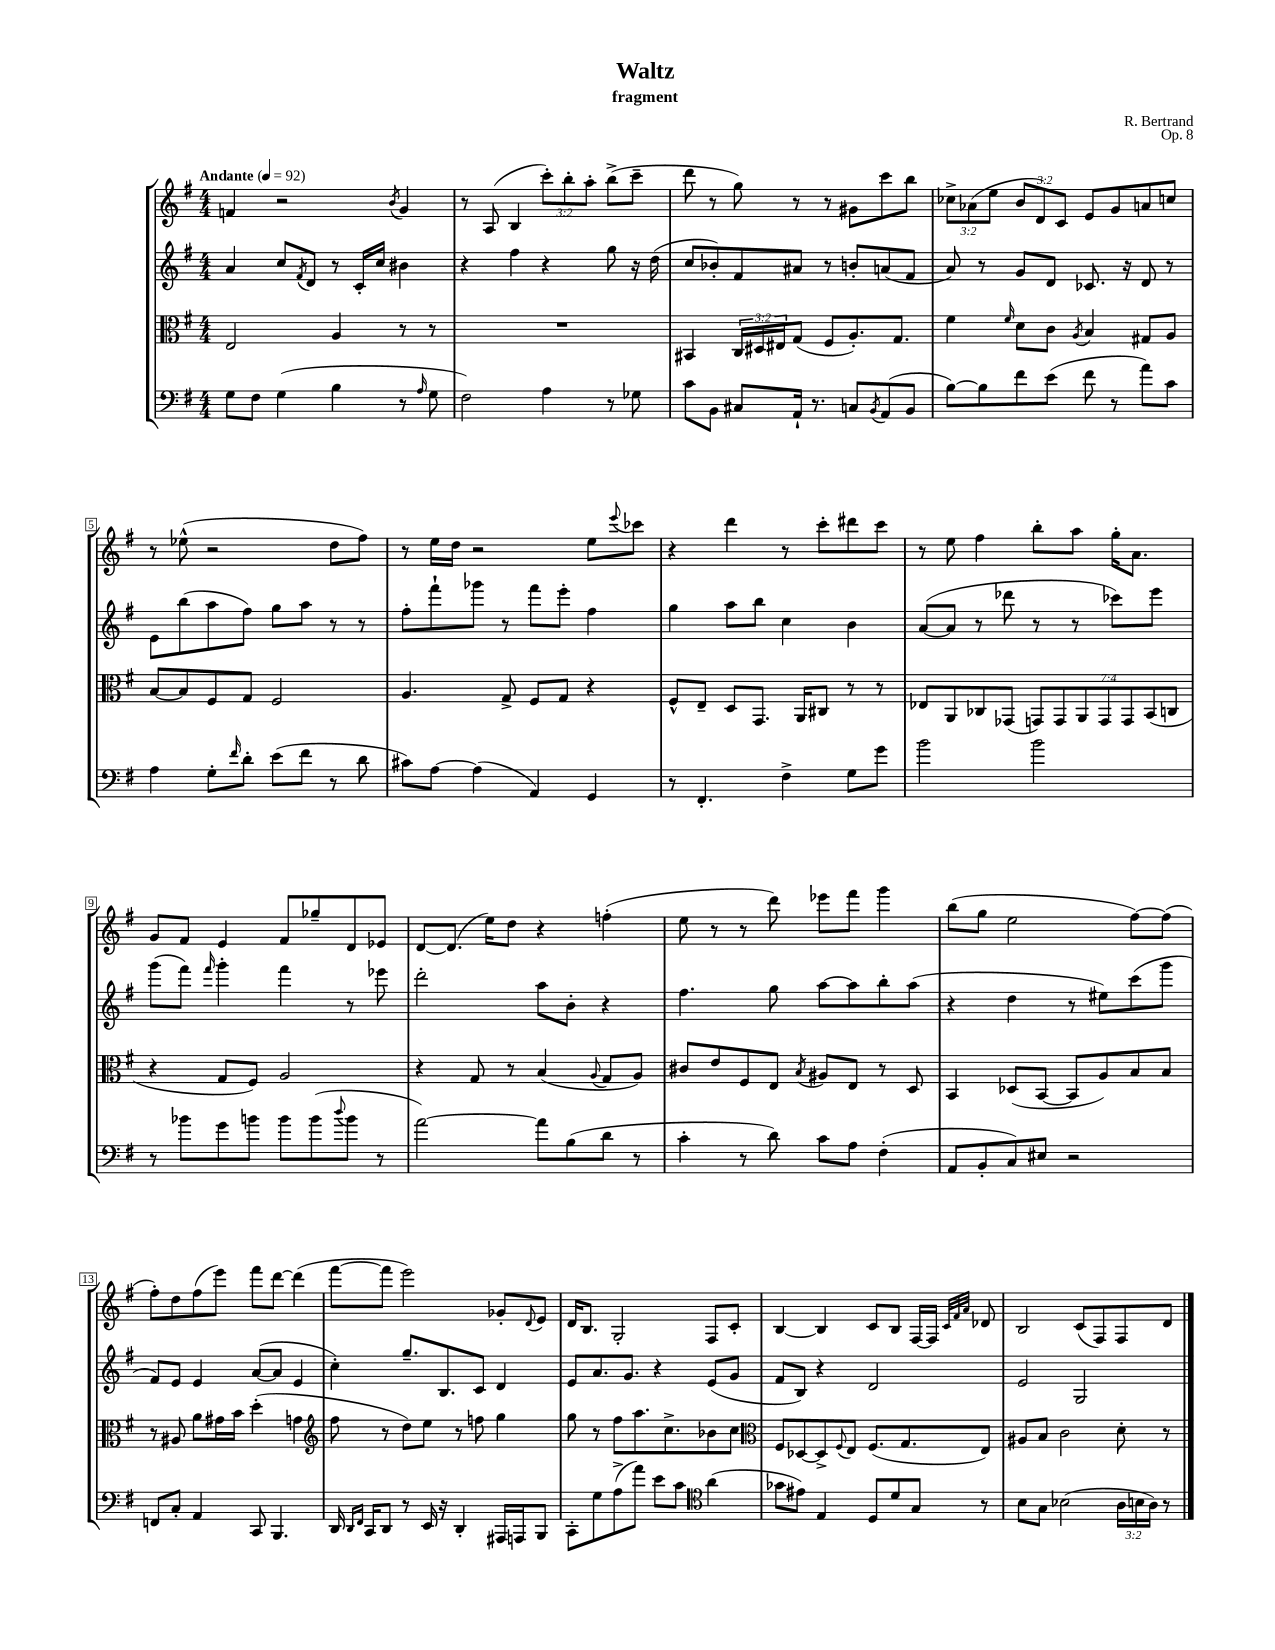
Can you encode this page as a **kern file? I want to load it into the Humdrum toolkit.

**kern	**kern	**kern	**kern
*part4	*part3	*part2	*part1
*staff4	*staff3	*staff2	*staff1
*clefF4	*clefC3	*clefG2	*clefG2
*k[f#]	*k[f#]	*k[f#]	*k[f#]
*M4/4	*M4/4	*M4/4	*M4/4
*MM92	*MM92	*MM92	*MM92
=1	=1	=1	=1
!	!	!	!LO:TX:a:B:t=Andante
8G\L	2E/	4a/	4fn/
8F#\J	.	.	.
(4G\	.	8cc/L	2r
.	.	8qf#/	.
.	.	8d/J	.
4B\	4A/	8r	.
.	.	16c'/LL	.
.	.	16cc/JJ	.
.	.	.	8qb/
8r	8r	4b#X\	4g/
16qqA/	.	.	.
8G\	8r	.	.
=2	=2	=2	=2
2F#\)	1r	4r	8r
.	.	.	(8A/
.	.	4ff#\	4B/
4A\	.	4r	12ccc'\L)
.	.	.	12bb'\
.	.	.	12aa'\J
8r	.	8gg\	(8bb^\L
8G-X\	.	16r	8ccc~\J
.	.	(16dd\	.
=3	=3	=3	=3
8c\L	4BB#X/	8cc/L	8ddd\
8BB\J	.	8b-X'/)	8r
8C#X/L	24C/LL	8f#/	8gg\)
.	24D#X/	.	.
.	24E#X/J	.	.
16AA`/Jk	(8G/J	8a#X/J	8r
8.r	.	.	.
.	8F#/L	8r	8r
8Cn/L	8.A'/)	8bn'/L	8g#X\L
8qBB/	.	.	.
(8AA/	.	(8an/	8ccc\
.	8.G/J	.	.
8BB/J	.	8f#/J	8bb\J
=4	=4	=4	=4
[8B\L)	4f#\	8a/)	12cc-X^\L
.	.	.	(12a-X\
8B\]	.	8r	.
.	.	.	12ee\J
.	16qqf#/	.	.
8f#\	8d\L	8g/L	12b/L
.	.	.	12d/)
(8e\J	8c\J	8d/J	.
.	.	.	12c/J
.	8qA/	.	.
8f#\	4B/	8.c-X/	8e/L
8r	.	.	8g/
.	.	16r	.
8a\L)	8G#X/L	8d/	8an/
8c\J	8A/J	8r	8ccn/J
!!LO:LB:g=z
=5	=5	=5	=5
4A\	[8B/L	8e\L	8r
.	8B/]	(8bb\	(8ee-X^^\
8G'\L	8F#/	8aa\	2r
16qqf#/	.	.	.
8d'\J	8G/J	8ff#\J)	.
(8e\L	2F#/	8gg\L	.
8f#\J	.	8aa\J	.
8r	.	8r	8dd\L
8d\	.	8r	8ff#\J)
=6	=6	=6	=6
8c#X\L)	4.A/	8ff#'\L	8r
[8A\J	.	8fff#`\	16ee\LL
.	.	.	16dd\JJ
(4A\]	.	8ggg-X\J	2r
.	8G^/	8r	.
4AA/)	8F#/L	8fff#\L	.
.	8G/J	8eee'\J	.
4GG/	4r	4ff#\	8ee\L
.	.	.	8qqeee/
.	.	.	8ccc-X\J
=7	=7	=7	=7
8r	8F#^^/L	4gg\	4r
4.FF#'/	8E~/J	.	.
.	8D/L	8aa\L	4ddd\
.	8.GG/J	8bb\J	.
4F#^\	.	4cc\	8r
.	16AA/KL	.	.
.	8C#X/J	.	8ccc'\L
8G\L	8r	4b\	8ddd#X\
8g\J	8r	.	8ccc\J
=8	=8	=8	=8
2b\	8E-X/L	([8a/L	8r
.	8AA/	8a/J]	8ee\
.	8C-X/	8r	4ff#\
.	(8GG-X/J	8ddd-X\	.
2b\	14GGn/L)	8r	8bb'\L
.	14GG/	.	.
.	.	8r	8aa\J
.	14AA/	.	.
.	14GG/	.	.
.	.	8ccc-X\L)	16gg'\KL
.	14GG/	.	.
.	.	.	8.a\J
.	(14BB/	.	.
.	.	8eee\J	.
.	14Cn/J	.	.
!!LO:LB:g=z
=9	=9	=9	=9
8r	4r	(8ggg\L	8g/L
8b-X\L	.	8fff#\J)	8f#/J
.	.	16qqfff#/	.
8g\	8G/L	4ggg'\	4e/
8bn\J	8F#/J)	.	.
8b\L	2A/	4fff#\	8f#/L
(8b\	.	.	8gg-X~/
8qqdd/	.	.	.
8b\J	.	8r	8d/
8r	.	8eee-X\	8e-X/J
=10	=10	=10	=10
[2a\)	4r	2ddd'\	[8d/L
.	.	.	(8.d/J]
.	8G/	.	.
.	.	.	16ee\KL)
.	8r	.	8dd\J
8a\L]	(4B/	8aa\L	4r
(8B\	.	8b'\J	.
.	8qqA/	.	.
8d\J	8G/L	4r	(4ffn'\
8r	8A/J)	.	.
=11	=11	=11	=11
4c'\	8c#X/L	4.ff#\	8ee\
.	8e/	.	8r
8r	8F#/	.	8r
8d\)	8E/J	8gg\	8ddd\)
.	8qB/	.	.
8c\L	8A#X/L	[8aa\L	8eee-X\L
8A\J	8E/J	8aa\]	8fff#\J
(4F#'\	8r	8bb'\	4ggg\
.	8D/	(8aa\J	.
=12	=12	=12	=12
8AA/L	4BB/	4r	(8bb\L
8BB'/	.	.	8gg\J
8C/)	(8D-X/L	4dd\	2ee\
8E#X/J	[8BB/J	.	.
2r	8BB/L]	8r	.
.	8A/)	8ee#X\L)	.
.	8B/	(8ccc\	[8ff#\L)
.	8B/J	8ggg\J	(8ff#\J]
!!LO:LB:g=z
=13	=13	=13	=13
8FFn/L	8r	8f#/L)	8ff#'\L)
8C'/J	8A#X/	8e/J	8dd\
4AA/	8a\L	4e/	(8ff#\
.	16g#X\L	.	8eee\J)
.	16b\JJ	.	.
8CC/	(4dd'\	([8a/L	8fff#\L
4.BBB/	.	8a/J]	[8ddd\J
.	4gn\	4e/	(4ddd\]
=14	=14	=14	=14
*	*clefG2	*	*
16DD/	8ff#\	4cc'\)	[8fff#\L
16qqDD/LL	.	.	.
16qqFF#/JJ	.	.	.
16CC/KL	.	.	.
8DD/J	8r	.	8fff#\J]
8r	8dd\L)	8.gg~/L	2eee\)
16EE/	8ee\J	.	.
16r	.	8.B/	.
4DD'/	8r	.	.
.	8ffn\	8c/J	.
16AAA#X/LL	4gg\	4d/	8g-X'/L
16AAAn/J	.	.	.
.	.	.	8qqd/
8BBB/J	.	.	8e/J
=15	=15	=15	=15
8CC'\L	8gg\	8e/L	16d/KL
.	.	.	8.B/J
8G\	8r	8.a/	.
(8A^\	8ff#\L	.	2G'/
.	.	8.g/J	.
8a\J)	8.aa\	.	.
8e\L	.	4r	.
.	8.cc^\	.	.
8c\J	.	.	.
*clefC4	*	*	*
(4a\	8b-X\	(8e/L	8F#/L
.	8cc\J	8g/J	8c'/J
=16	=16	=16	=16
*	*clefC3	*	*
8g-X\L	8F#/L	8f#/L	[4B/
8e#X\J)	[8D-X/	8B/J)	.
4E/	8D-^/]	4r	4B/]
.	8qqF#/	.	.
.	8E/J	.	.
8D/L	(8.F#/L	2d/	8c/L
8d/	.	.	8B/J
.	8.G/	.	.
8G/J	.	.	[16F#/LL
.	.	.	16F#/JJ]
.	.	.	32qqc/LLL
.	.	.	32qqf#/
.	.	.	32qqa/JJJ
8r	8E/J)	.	8d-X/
=17	=17	=17	=17
8B\L	8A#X/L	2e/	2B/
8G\J	8B/J	.	.
(2B-X\	2c\	.	.
.	.	2G/	(8c/L
.	.	.	8F#/)
24A\LL	8d'\	.	8F#/
24Bn\	.	.	.
24A\JJ)	.	.	.
8r	8r	.	8d/J
==	==	==	==
*-	*-	*-	*-
